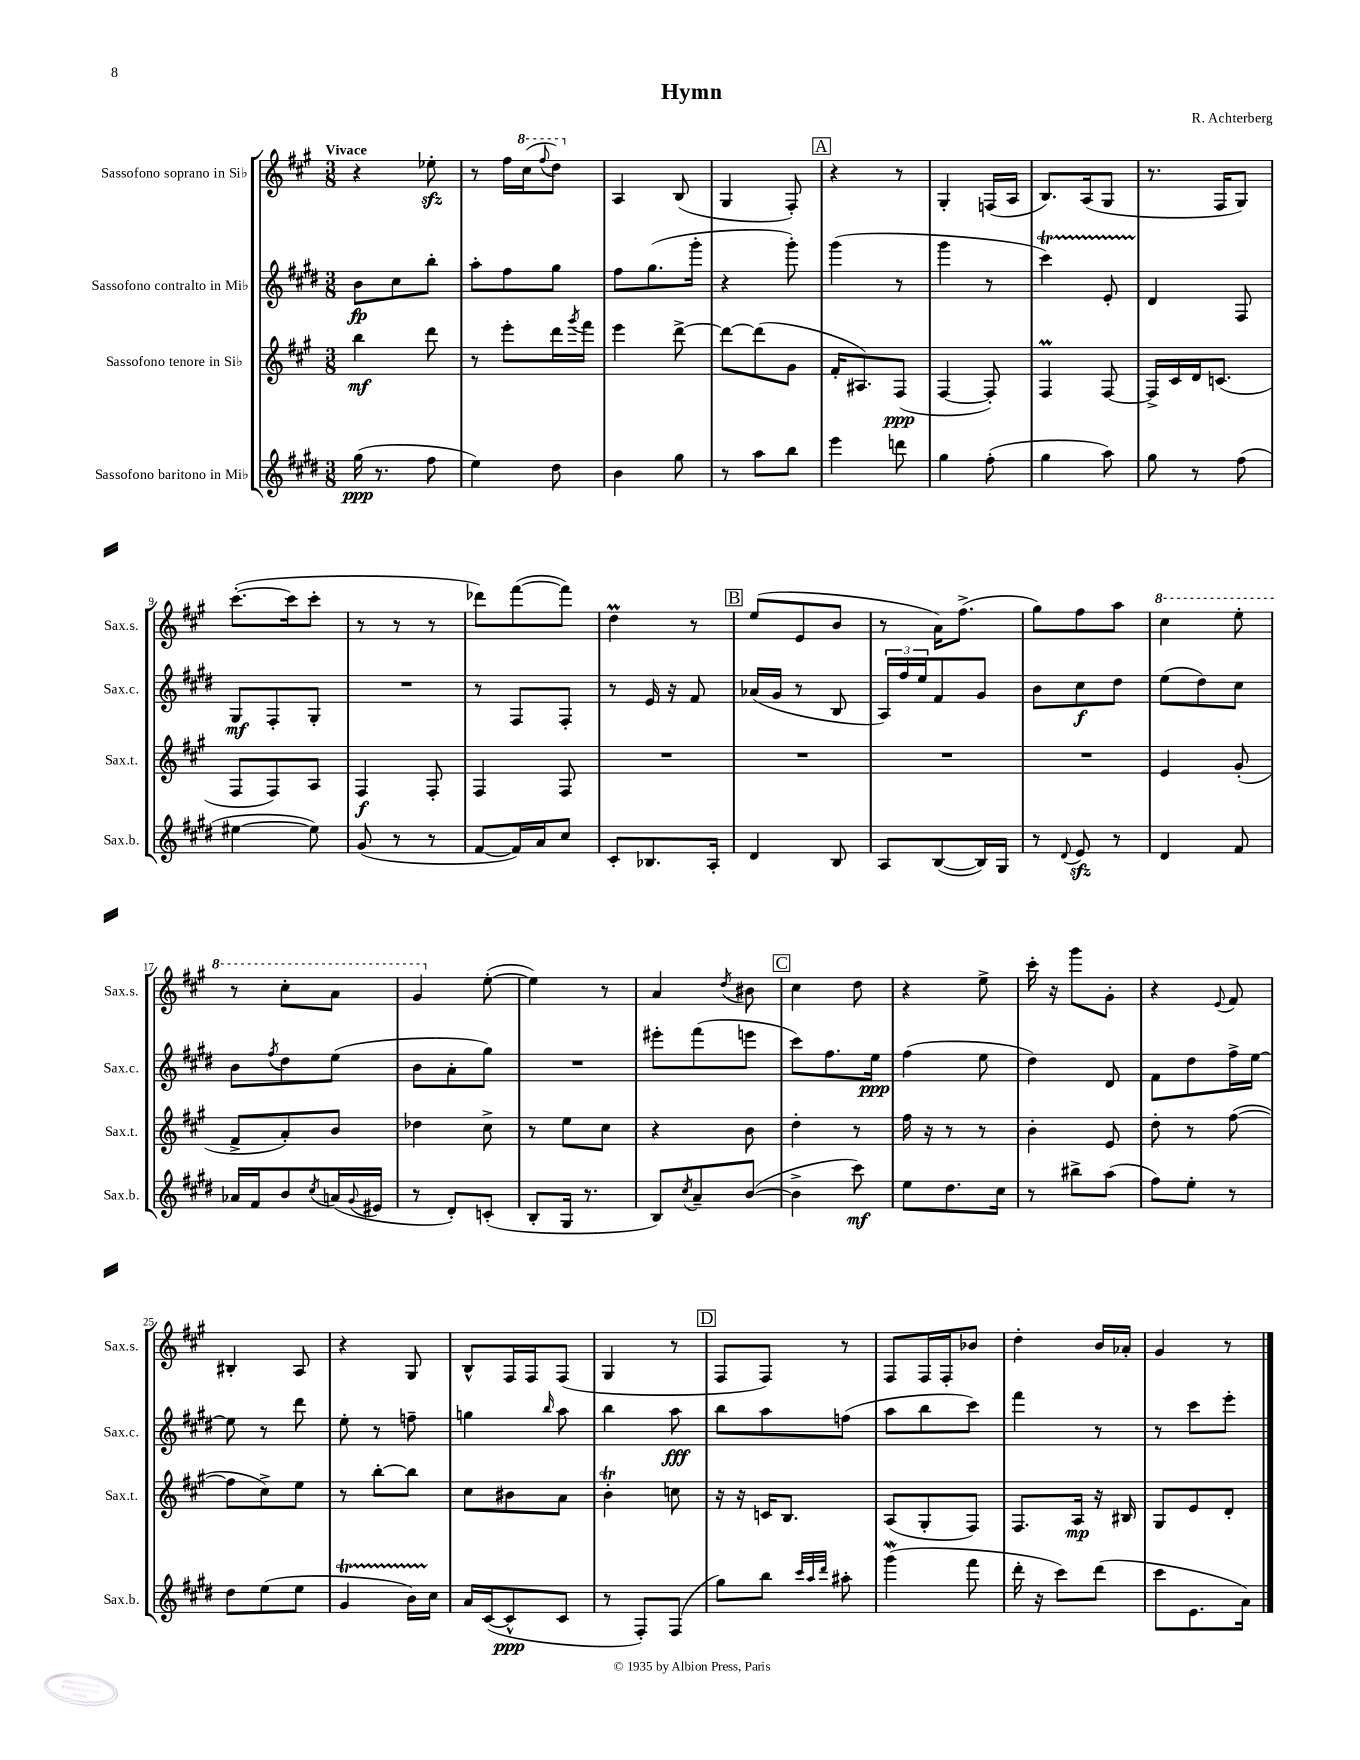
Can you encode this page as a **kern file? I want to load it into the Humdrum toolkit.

**kern	**dynam	**kern	**dynam	**kern	**dynam	**kern
*part4	*part4	*part3	*part3	*part2	*part2	*part1
*staff4	*staff4	*staff3	*staff3	*staff2	*staff2	*staff1
*I"Sassofono baritono in Mi♭	*	*I"Sassofono tenore in Si♭	*	*I"Sassofono contralto in Mi♭	*	*I"Sassofono soprano in Si♭
*I'Sax.b.	*	*I'Sax.t.	*	*I'Sax.c.	*	*I'Sax.s.
*clefG2	*	*clefG2	*	*clefG2	*	*clefG2
*k[f#c#g#d#]	*	*k[f#c#g#]	*	*k[f#c#g#d#]	*	*k[f#c#g#]
*M3/8	*	*M3/8	*	*M3/8	*	*M3/8
=1	=1	=1	=1	=1	=1	=1
!	!	!	!	!	!	!LO:TX:a:B:t=Vivace
(16gg#\	ppp	4bb\	mf	8b\L	fp	4r
8.r	.	.	.	.	.	.
.	.	.	.	8cc#\	.	.
8ff#\	.	8ddd\	.	8bb'\J	.	8ee-Xzz'\
=2	=2	=2	=2	=2	=2	=2
4ee\)	.	8r	.	8aa'\L	.	8r
.	.	8eee'\L	.	8ff#\	.	16ff#\LL
*	*	*	*	*	*	*8va
.	.	.	.	.	.	(16ccc#\J
.	.	.	.	.	.	8qqfff#/
8dd#\	.	16ddd\L	.	8gg#\J	.	8ddd\J)
.	.	8qggg#/	.	.	.	.
.	.	16fff#\JJ	.	.	.	.
=3	=3	=3	=3	=3	=3	=3
*	*	*	*	*	*	*X8va
4b\	.	4eee\	.	8ff#\L	.	4A/
.	.	.	.	(8.gg#\	.	.
8gg#\	.	[8ddd^\	.	.	.	(8B/
.	.	.	.	16ggg#'\Jk	.	.
=4	=4	=4	=4	=4	=4	=4
8r	.	8ddd\L_	.	4r	.	4G#/
8aa\L	.	(8ddd\]	.	.	.	.
8bb\J	.	8g#\J	.	8ggg#'\)	.	8F#'/)
!!LO:REH:place=s1:t=A
=5	=5	=5	=5	=5	=5	=5
4eee\	.	16f#'/KL	.	(4ggg#\	.	4r
.	.	8.A#X/)	.	.	.	.
8dddn\	.	(8F#/J	ppp	8r	.	8r
=6	=6	=6	=6	=6	=6	=6
4gg#\	.	[4F#/	.	4ggg#\	.	4G#'/
(8ff#'\	.	8F#'/])	.	8r	.	(16Fn/LL
.	.	.	.	.	.	16A/JJ
=7	=7	=7	=7	=7	=7	=7
4gg#\	.	4F#M/	.	4ccc#T\)	.	8.B/L)
.	.	.	.	.	.	(16A/k
8aa\)	.	[8F#/	.	8eTTT'/	.	8G#/J
=8	=8	=8	=8	=8	=8	=8
8gg#\	.	16F#^/LL]	.	4d#/	.	8.r
.	.	16c#/	.	.	.	.
8r	.	16d/J	.	.	.	.
.	.	(8.cn/J	.	.	.	16F#/KL
(8ff#\	.	.	.	8F#/	.	8G#/J)
!!LO:LB:g=z
=9	=9	=9	=9	=9	=9	=9
[4ee#X\	.	8F#/L	.	8G#/L	mf	([8.ccc#'\L
.	.	8F#/)	.	8F#'/	.	.
.	.	.	.	.	.	16ccc#\k]
8ee#\])	.	8A/J	.	8G#'/J	.	8ccc#'\J
=10	=10	=10	=10	=10	=10	=10
(8g#/	.	4F#/	f	4.r	.	8r
8r	.	.	.	.	.	8r
8r	.	8F#'/	.	.	.	8r
=11	=11	=11	=11	=11	=11	=11
[8f#/L	.	4F#/	.	8r	.	8ddd-X\L)
16f#/L])	.	.	.	8F#/L	.	([8fff#\
16a/J	.	.	.	.	.	.
8cc#/J	.	8F#/	.	8F#'/J	.	8fff#\J])
=12	=12	=12	=12	=12	=12	=12
8c#'/L	.	4.r	.	8r	.	4ddM\
8.B-X/	.	.	.	16e/	.	.
.	.	.	.	16r	.	.
.	.	.	.	8f#/	.	8r
16A'/Jk	.	.	.	.	.	.
!!LO:REH:place=s1:t=B
=13	=13	=13	=13	=13	=13	=13
4d#/	.	4.r	.	(16a-X/LL	.	(8ee/L
.	.	.	.	16g#/JJ	.	.
.	.	.	.	8r	.	8e/
8B/	.	.	.	8B/	.	8b/J
=14	=14	=14	=14	=14	=14	=14
8A/L	.	4.r	.	24A/LL)	.	8r
.	.	.	.	24ff#/	.	.
.	.	.	.	24ee/J	.	.
([8B/	.	.	.	8f#/	.	16a\KL)
.	.	.	.	.	.	(8.ff#^\J
16B/L])	.	.	.	8g#/J	.	.
16G#/JJ	.	.	.	.	.	.
=15	=15	=15	=15	=15	=15	=15
8r	.	4.r	.	8b\L	.	8gg#\L)
8qqd#/	.	.	.	.	.	.
8ezz/	.	.	.	8cc#\	f	8ff#\
8r	.	.	.	8dd#\J	.	8aa\J
=16	=16	=16	=16	=16	=16	=16
*	*	*	*	*	*	*8va
4d#/	.	4e/	.	(8ee\L	.	4ccc#\
.	.	.	.	8dd#\)	.	.
8f#/	.	(8g#'/	.	8cc#\J	.	8eee'\
!!LO:LB:g=z
=17	=17	=17	=17	=17	=17	=17
16a-X/LL	.	8f#^/L	.	8b\L	.	8r
16f#/J	.	.	.	.	.	.
.	.	.	.	8qff#/	.	.
8b/	.	8a'/)	.	8dd#\	.	8ccc#'\L
8qcc#/	.	.	.	.	.	.
(16an/L	.	8b/J	.	(8ee\J	.	8aa\J
8qqg#/	.	.	.	.	.	.
16e#X/JJ	.	.	.	.	.	.
=18	=18	=18	=18	=18	=18	=18
8r	.	4dd-X\	.	8b\L	.	4gg#/
8d#'/L)	.	.	.	8a'\	.	.
*	*	*	*	*	*	*X8va
(8cn'/J	.	8cc#^\	.	8gg#\J)	.	([8ee'\
=19	=19	=19	=19	=19	=19	=19
8B'/L	.	8r	.	4.r	.	4ee\])
16G#/Jk	.	8ee\L	.	.	.	.
8.r	.	.	.	.	.	.
.	.	8cc#\J	.	.	.	8r
=20	=20	=20	=20	=20	=20	=20
8B/L)	.	4r	.	8eee#X'\L	.	4a/
8qcc#/	.	.	.	.	.	.
8a~/	.	.	.	(8fff#\	.	.
.	.	.	.	.	.	8qdd/
([8b/J	.	8b\	.	8eeen\J	.	8b#X\
!!LO:REH:place=s1:t=C
=21	=21	=21	=21	=21	=21	=21
4b^\]	.	4dd'\	.	8ccc#\L)	.	4cc#\
.	.	.	.	8.ff#\	.	.
8ccc#\)	mf	8r	.	.	.	8dd\
.	.	.	.	16ee\Jk	ppp	.
=22	=22	=22	=22	=22	=22	=22
8ee\L	.	16ff#\	.	(4ff#\	.	4r
.	.	16r	.	.	.	.
8.dd#\	.	8r	.	.	.	.
.	.	8r	.	8ee\	.	8ee^\
16cc#\Jk	.	.	.	.	.	.
=23	=23	=23	=23	=23	=23	=23
8r	.	4b'\	.	4dd#\)	.	16ccc#'\
.	.	.	.	.	.	16r
8bb#X^\L	.	.	.	.	.	8ggg#\L
(8aa\J	.	8e/	.	8d#/	.	8g#'\J
=24	=24	=24	=24	=24	=24	=24
8ff#\L)	.	8dd'\	.	8f#\L	.	4r
8ee'\J	.	8r	.	8dd#\	.	.
.	.	.	.	.	.	8qqe/
8r	.	([8ff#\	.	16ff#^\L	.	8f#/
.	.	.	.	[16ee\JJ	.	.
!!LO:LB:g=z
=25	=25	=25	=25	=25	=25	=25
8dd#\L	.	8ff#\L]	.	8ee\]	.	4B#X'/
(8ee\	.	8cc#^\)	.	8r	.	.
8ee\J	.	8ee\J	.	8ddd#\	.	8A/
=26	=26	=26	=26	=26	=26	=26
4g#t/	.	8r	.	8ee'\	.	4r
.	.	[8bb'\L	.	8r	.	.
16bTTT\LL)	.	8bb\J]	.	8ffn~\	.	8G#/
16cc#\JJ	.	.	.	.	.	.
=27	=27	=27	=27	=27	=27	=27
16a/LL	.	8cc#\L	.	4ggn\	.	8B^^/L
([16c#/J	.	.	.	.	.	.
8c#^^/]	ppp	8b#X\	.	.	.	16F#/L
.	.	.	.	.	.	16F#/J
.	.	.	.	16qqbb/	.	.
8c#/J	.	8a\J	.	8aa\	.	(8F#/J
=28	=28	=28	=28	=28	=28	=28
8r	.	4bT'\	.	4bb\	.	4G#/
8F#'/L)	.	.	.	.	.	.
(8F#/J	.	8ccn\	.	8aa\	fff	8r
!!LO:REH:place=s1:t=D
=29	=29	=29	=29	=29	=29	=29
8gg#\L)	.	16r	.	8bb\L	.	8F#/L
.	.	16r	.	.	.	.
8bb\J	.	16cn/KL	.	8aa\	.	8F#/J)
.	.	8.B/J	.	.	.	.
32qqccc#/LLL	.	.	.	.	.	.
32qqaa/	.	.	.	.	.	.
32qqddd#/JJJ	.	.	.	.	.	.
8aa#X'\	.	.	.	(8ffn\J	.	8r
=30	=30	=30	=30	=30	=30	=30
(4ggg#W\	.	(8A/L	.	8aa\L	.	8F#/L
.	.	8G#'/	.	8bb\	.	16F#/L
.	.	.	.	.	.	16F#'/J
8fff#\	.	8F#/J)	.	8ccc#\J)	.	8b-X/J
=31	=31	=31	=31	=31	=31	=31
16ddd#'\	.	8.F#/L	.	4fff#\	.	4dd'\
16r	.	.	.	.	.	.
8ccc#\L)	.	.	.	.	.	.
.	.	16A/Jk	mp	.	.	.
(8ddd#\J	.	16r	.	8r	.	16b/LL
.	.	16B#X/	.	.	.	16a-X'/JJ
=32	=32	=32	=32	=32	=32	=32
8ccc#\L	.	8G#/L	.	8r	.	4g#/
8.e\	.	8e/	.	8ccc#\L	.	.
.	.	8d'/J	.	8eee'\J	.	8r
16a\Jk)	.	.	.	.	.	.
==	==	==	==	==	==	==
*-	*-	*-	*-	*-	*-	*-
